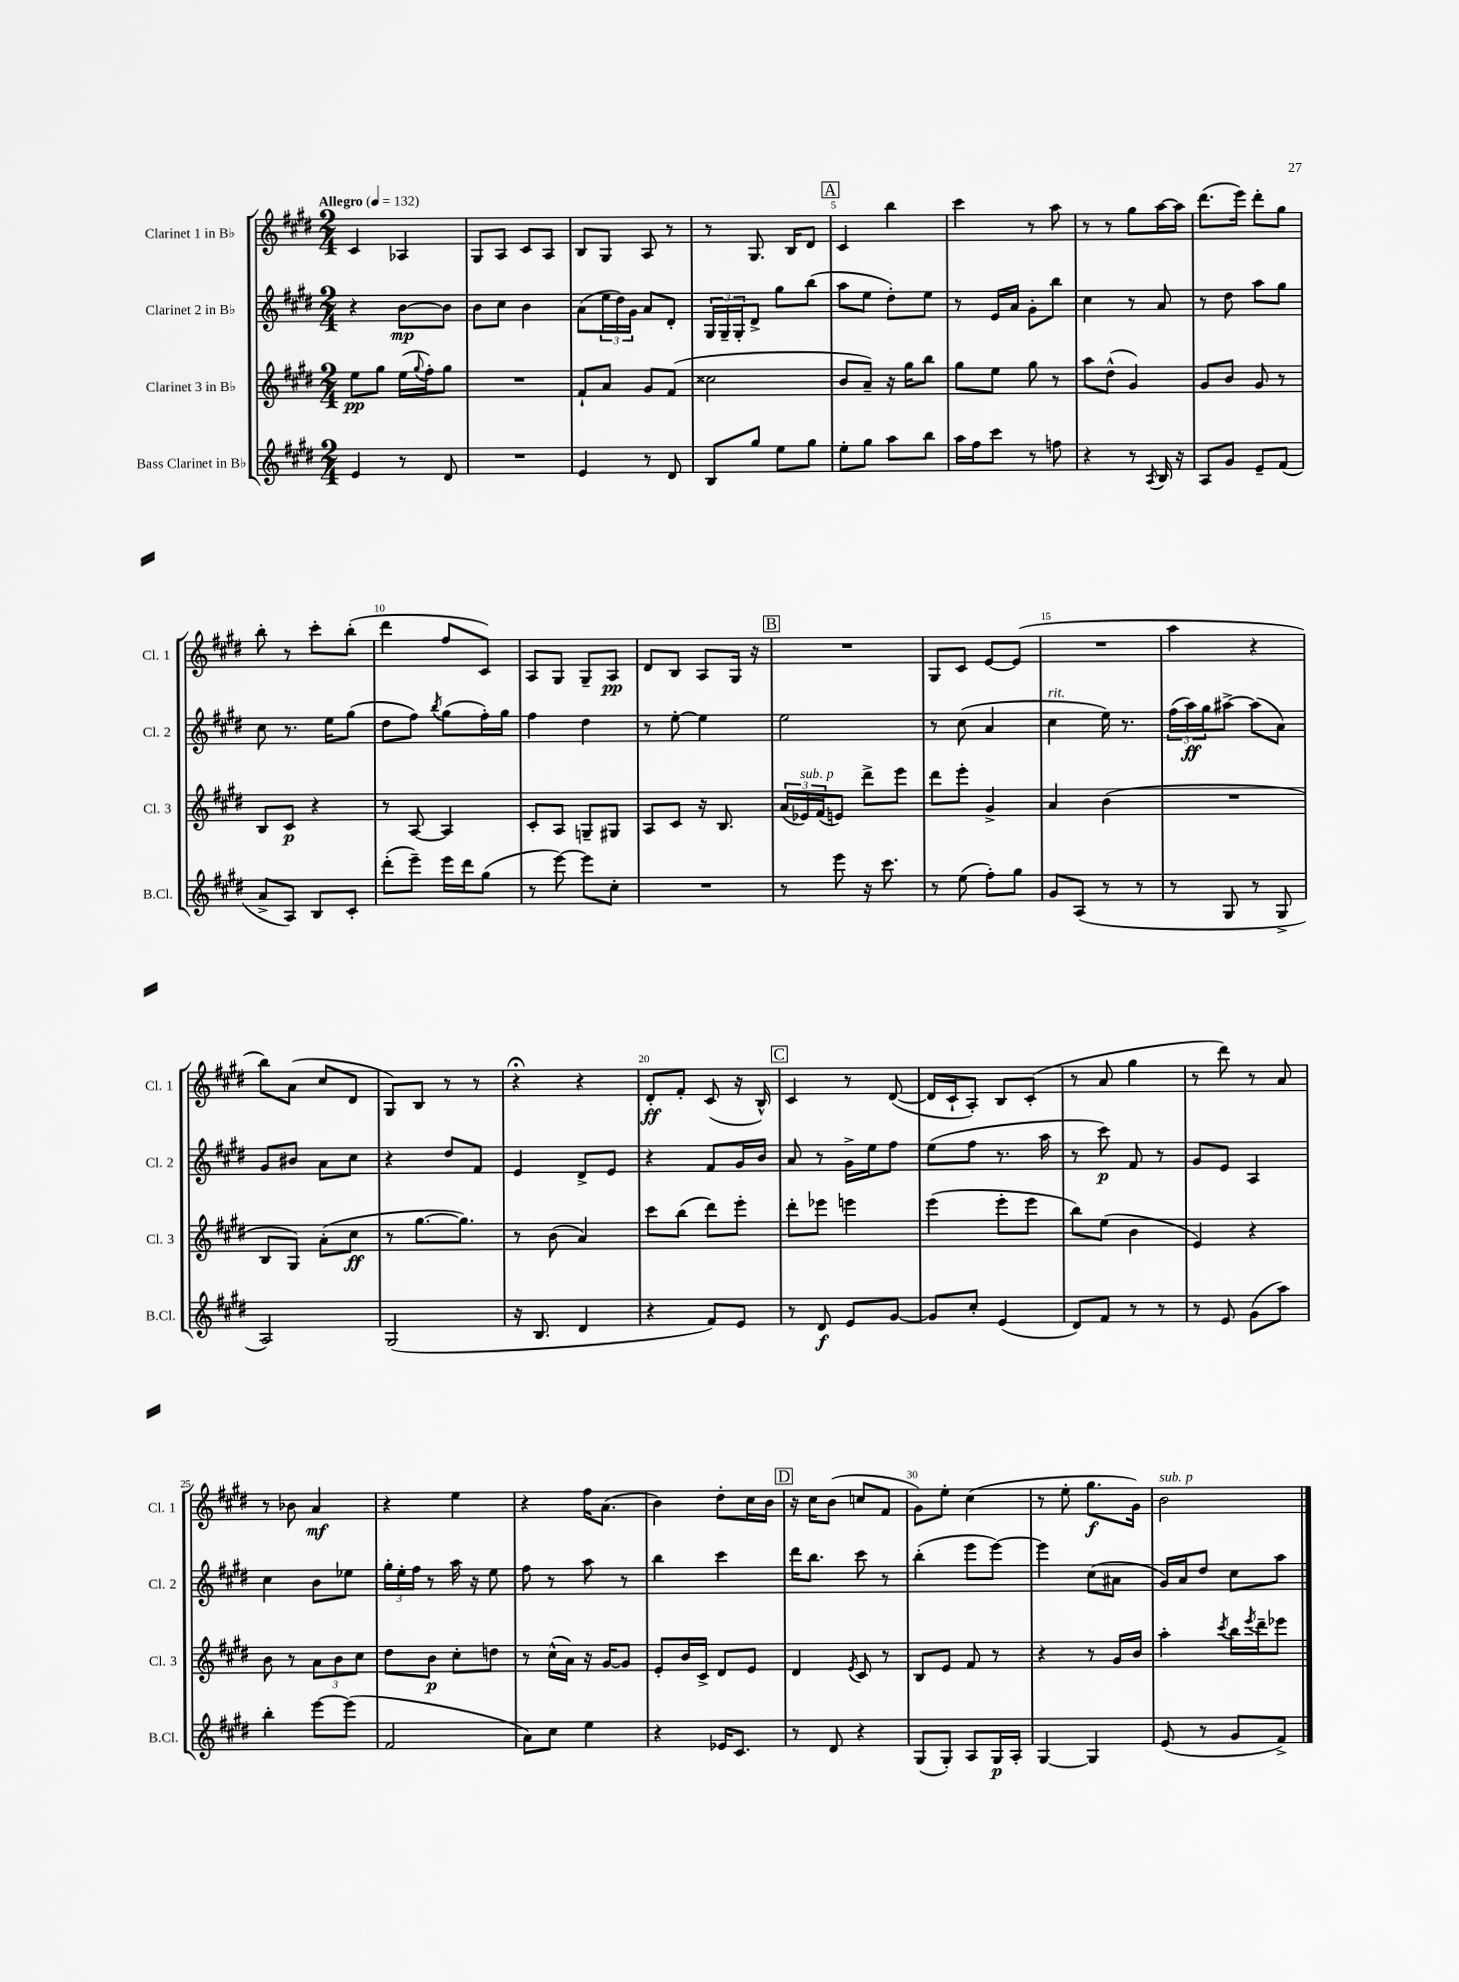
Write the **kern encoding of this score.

**kern	**dynam	**kern	**dynam	**kern	**dynam	**kern	**dynam
*part4	*part4	*part3	*part3	*part2	*part2	*part1	*part1
*staff4	*staff4	*staff3	*staff3	*staff2	*staff2	*staff1	*staff1
*I"Bass Clarinet in B♭	*	*I"Clarinet 3 in B♭	*	*I"Clarinet 2 in B♭	*	*I"Clarinet 1 in B♭	*
*I'B.Cl.	*	*I'Cl. 3	*	*I'Cl. 2	*	*I'Cl. 1	*
*clefG2	*	*clefG2	*	*clefG2	*	*clefG2	*
*k[f#c#g#d#]	*	*k[f#c#g#d#]	*	*k[f#c#g#d#]	*	*k[f#c#g#d#]	*
*M2/4	*	*M2/4	*	*M2/4	*	*M2/4	*
*MM132	*	*MM132	*	*MM132	*	*MM132	*
=1	=1	=1	=1	=1	=1	=1	=1
!	!	!	!	!	!	!LO:TX:a:B:t=Allegro	!
4e/	.	8ee\L	pp	4r	.	4c#/	.
.	.	8gg#\J	.	.	.	.	.
8r	.	(16ee\LL	.	[8b\L	mp	4A-X/	.
.	.	8qqgg#/	.	.	.	.	.
.	.	16ff#'\J)	.	.	.	.	.
8d#/	.	8gg#\J	.	8b\J]	.	.	.
=2	=2	=2	=2	=2	=2	=2	=2
2r	.	2r	.	8b\L	.	8G#/L	.
.	.	.	.	8cc#\J	.	8A/J	.
.	.	.	.	4b\	.	8c#/L	.
.	.	.	.	.	.	8A/J	.
=3	=3	=3	=3	=3	=3	=3	=3
4e/	.	8f#`/L	.	(8a\L	.	8B/L	.
.	.	8a/J	.	24ee\L	.	8G#/J	.
.	.	.	.	24dd#\)	.	.	.
.	.	.	.	24g#\JJ	.	.	.
8r	.	8g#/L	.	8a/L	.	8A/	.
8d#/	.	(8f#/J	.	8d#'/J	.	8r	.
=4	=4	=4	=4	=4	=4	=4	=4
8B/L	.	2cc##X\	.	24G#/LL	.	8r	.
.	.	.	.	24G#~/	.	.	.
.	.	.	.	24G#'/J	.	.	.
8gg#/J	.	.	.	8d#^/J	.	8.G#/	.
8ee\L	.	.	.	8gg#\L	.	.	.
.	.	.	.	.	.	16B/KL	.
8gg#\J	.	.	.	(8bb\J	.	8d#/J	.
!!LO:REH:place=s1:t=A
=5	=5	=5	=5	=5	=5	=5	=5
8ee'\L	.	8b/L	.	8aa\L	.	4c#/	.
8gg#\J	.	8a~/J)	.	8ee\J	.	.	.
8aa\L	.	16r	.	8dd#'\L)	.	4bb\	.
.	.	16gg#\KL	.	.	.	.	.
8bb\J	.	8bb\J	.	8ee\J	.	.	.
=6	=6	=6	=6	=6	=6	=6	=6
16aa\LL	.	8gg#\L	.	8r	.	4ccc#\	.
16ff#\J	.	.	.	.	.	.	.
8ccc#\J	.	8ee\J	.	16e/LL	.	.	.
.	.	.	.	16a/JJ	.	.	.
8r	.	8gg#\	.	8g#'\L	.	8r	.
8ffn\	.	8r	.	8bb\J	.	8aa\	.
=7	=7	=7	=7	=7	=7	=7	=7
4r	.	8aa\L	.	4cc#\	.	8r	.
.	.	(8dd#^^\J	.	.	.	8r	.
8r	.	4g#/)	.	8r	.	8gg#\L	.
8qA/	.	.	.	.	.	.	.
16B/	.	.	.	8a/	.	[16aa\L	.
16r	.	.	.	.	.	16aa\JJ]	.
=8	=8	=8	=8	=8	=8	=8	=8
8A/L	.	8g#/L	.	8r	.	(8.ddd#\L	.
8g#/J	.	8b/J	.	8dd#\	.	.	.
.	.	.	.	.	.	16eee\Jk)	.
8e~/L	.	8g#/	.	8aa\L	.	8ddd#'\L	.
(8f#/J	.	8r	.	8gg#\J	.	8gg#\J	.
!!LO:LB:g=z
=9	=9	=9	=9	=9	=9	=9	=9
8a^/L	.	8B/L	.	8cc#\	.	8bb'\	.
8A/J)	.	8c#/J	p	8.r	.	8r	.
8B/L	.	4r	.	.	.	8ccc#'\L	.
.	.	.	.	16ee\KL	.	.	.
8c#'/J	.	.	.	(8gg#\J	.	(8bb'\J	.
=10	=10	=10	=10	=10	=10	=10	=10
(8ddd#'\L	.	8r	.	8dd#\L	.	4ddd#\	.
8eee~\J)	.	[8A/	.	8ff#\J)	.	.	.
.	.	.	.	8qbb/	.	.	.
16eee\LL	.	4A/]	.	(8gg#\L	.	8ff#/L	.
16ddd#\J	.	.	.	.	.	.	.
(8gg#\J	.	.	.	16ff#'\L)	.	8c#/J)	.
.	.	.	.	16gg#\JJ	.	.	.
=11	=11	=11	=11	=11	=11	=11	=11
8r	.	8c#'/L	.	4ff#\	.	8A/L	.
[8eee\)	.	8A/J	.	.	.	8G#/J	.
8eee\L]	.	8Gn~/L	.	4dd#\	.	8G#~/L	.
8cc#'\J	.	8G#X/J	.	.	.	8A/J	pp
=12	=12	=12	=12	=12	=12	=12	=12
2r	.	8A/L	.	8r	.	8d#/L	.
.	.	8c#/J	.	[8ee'\	.	8B/J	.
.	.	16r	.	4ee\]	.	8A/L	.
.	.	8.B/	.	.	.	.	.
.	.	.	.	.	.	16G#/Jk	.
.	.	.	.	.	.	16r	.
!!LO:REH:place=s1:t=B
=13	=13	=13	=13	=13	=13	=13	=13
8r	.	(24a/LL	.	2ee\	.	2r	.
!	!	!LO:TX:a:i:t=sub. p	!	!	!	!	!
.	.	24e-X/)	.	.	.	.	.
.	.	(24f#/J	.	.	.	.	.
8eee\	.	8en/J)	.	.	.	.	.
16r	.	8ddd#^\L	.	.	.	.	.
8.ccc#\	.	.	.	.	.	.	.
.	.	8eee\J	.	.	.	.	.
=14	=14	=14	=14	=14	=14	=14	=14
8r	.	8ddd#\L	.	8r	.	8G#/L	.
(8ee\	.	8eee'\J	.	(8cc#\	.	8c#/J	.
8ff#'\L)	.	4g#^/	.	4a/	.	[8e/L	.
8gg#\J	.	.	.	.	.	(8e/J]	.
=15	=15	=15	=15	=15	=15	=15	=15
!	!	!	!	!LO:TX:a:i:t=rit.	!	!	!
8g#/L	.	4a/	.	4cc#\	.	2r	.
(8A/J	.	.	.	.	.	.	.
8r	.	(4b\	.	16ee\)	.	.	.
.	.	.	.	8.r	.	.	.
8r	.	.	.	.	.	.	.
=16	=16	=16	=16	=16	=16	=16	=16
8r	.	2r	.	(24ff#\LL	.	4aa\	.
.	.	.	.	24aa\)	ff	.	.
.	.	.	.	24gg#\J	.	.	.
8G#/	.	.	.	[8aa#X^\J	.	.	.
8r	.	.	.	(8aa#\L]	.	4r	.
8G#^/	.	.	.	8a\J)	.	.	.
!!LO:LB:g=z
=17	=17	=17	=17	=17	=17	=17	=17
2A/)	.	8B/L	.	8g#/L	.	8bb\L)	.
.	.	8G#/J)	.	8b#X/J	.	(8a\J	.
.	.	(8a'\L	.	8a\L	.	8cc#/L	.
.	.	8cc#\J	ff	8cc#\J	.	8d#/J	.
=18	=18	=18	=18	=18	=18	=18	=18
(2G#/	.	8r	.	4r	.	8G#/L)	.
.	.	[8.gg#\L	.	.	.	8B/J	.
.	.	.	.	8dd#/L	.	8r	.
.	.	8.gg#\J])	.	.	.	.	.
.	.	.	.	8f#/J	.	8r	.
=19	=19	=19	=19	=19	=19	=19	=19
16r	.	8r	.	4e/	.	4r;<	.
8.B/	.	.	.	.	.	.	.
.	.	(8b\	.	.	.	.	.
4d#/	.	4a/)	.	8d#^/L	.	4r	.
.	.	.	.	8e/J	.	.	.
=20	=20	=20	=20	=20	=20	=20	=20
4r	.	8ccc#\L	.	4r	.	8d#'/L	ff
.	.	(8bb\J	.	.	.	8f#'/J	.
8f#/L)	.	8ddd#\L)	.	8f#/L	.	(8c#/	.
8e/J	.	8eee'\J	.	16g#/L	.	16r	.
.	.	.	.	16b/JJ	.	16B^^/)	.
!!LO:REH:place=s1:t=C
=21	=21	=21	=21	=21	=21	=21	=21
8r	.	8ddd#'\L	.	8a/	.	4c#/	.
8d#/	f	8eee-X\J	.	8r	.	.	.
8e/L	.	4eeen\	.	16g#^\LL	.	8r	.
.	.	.	.	16ee\J	.	.	.
[8g#/J	.	.	.	8ff#\J	.	([8d#/	.
=22	=22	=22	=22	=22	=22	=22	=22
8g#/L]	.	(4eee\	.	(8ee\L	.	16d#/LL]	.
.	.	.	.	.	.	16c#`/J	.
8cc#'/J	.	.	.	8ff#\J	.	8A'/J)	.
(4e/	.	8eee'\L	.	8.r	.	8B/L	.
.	.	8eee\J	.	.	.	(8c#'/J	.
.	.	.	.	16aa\	.	.	.
=23	=23	=23	=23	=23	=23	=23	=23
8d#/L)	.	8bb\L)	.	8r	.	8r	.
8f#/J	.	(8ee\J	.	8ccc#\)	p	8a/	.
8r	.	4b\	.	8f#/	.	4gg#\	.
8r	.	.	.	8r	.	.	.
=24	=24	=24	=24	=24	=24	=24	=24
8r	.	4e/)	.	8g#/L	.	8r	.
8e/	.	.	.	8e/J	.	8ddd#\)	.
(8g#\L	.	4r	.	4A/	.	8r	.
8aa\J)	.	.	.	.	.	8a/	.
!!LO:LB:g=z
=25	=25	=25	=25	=25	=25	=25	=25
4bb'\	.	8b\	.	4cc#\	.	8r	.
.	.	8r	.	.	.	8b-X\	.
[8eee\L	.	12a\L	.	8b\L	.	4a/	mf
.	.	12b\	.	.	.	.	.
(8eee\J]	.	.	.	8ee-X\J	.	.	.
.	.	12cc#\J	.	.	.	.	.
=26	=26	=26	=26	=26	=26	=26	=26
2f#/	.	8dd#\L	.	24gg#'\LL	.	4r	.
.	.	.	.	24ee'\	.	.	.
.	.	.	.	24ff#\JJ	.	.	.
.	.	8b\J	p	8r	.	.	.
.	.	8cc#'\L	.	16aa\	.	4ee\	.
.	.	.	.	16r	.	.	.
.	.	8ddn\J	.	8ee\	.	.	.
=27	=27	=27	=27	=27	=27	=27	=27
8a\L)	.	8r	.	8ff#\	.	4r	.
8cc#\J	.	(16cc#^^\LL	.	8r	.	.	.
.	.	16a\JJ)	.	.	.	.	.
4ee\	.	16r	.	8aa\	.	16ff#\KL	.
.	.	[16g#/KL	.	.	.	(8.a\J	.
.	.	8g#/J]	.	8r	.	.	.
=28	=28	=28	=28	=28	=28	=28	=28
4r	.	8e'/L	.	4bb\	.	4b\)	.
.	.	16b/L	.	.	.	.	.
.	.	16c#^/JJ	.	.	.	.	.
16e-X/KL	.	8d#/L	.	4ccc#\	.	8dd#'\L	.
8.c#/J	.	.	.	.	.	.	.
.	.	8e/J	.	.	.	16cc#\L	.
.	.	.	.	.	.	16b\JJ	.
!!LO:REH:place=s1:t=D
=29	=29	=29	=29	=29	=29	=29	=29
8r	.	4d#/	.	16ddd#\KL	.	16r	.
.	.	.	.	8.bb\J	.	16cc#\KL	.
8d#/	.	.	.	.	.	(8b\J	.
.	.	8qe/	.	.	.	.	.
4r	.	8c#/	.	8ccc#\	.	8ccn/L	.
.	.	8r	.	8r	.	8f#/J	.
=30	=30	=30	=30	=30	=30	=30	=30
(8G#/L	.	8B/L	.	(4bb'\	.	8g#\L)	.
8G#'/J)	.	8e/J	.	.	.	8ee'\J	.
8A/L	.	8f#/	.	8eee\L	.	(4cc#\	.
16G#/L	p	8r	.	[8eee\J)	.	.	.
16A'/JJ	.	.	.	.	.	.	.
=31	=31	=31	=31	=31	=31	=31	=31
[4G#/	.	4r	.	4eee\]	.	8r	.
.	.	.	.	.	.	8ee'\	.
4G#/]	.	8r	.	(8cc#\L	.	8.gg#\L	f
.	.	16g#/LL	.	8a#X\J	.	.	.
.	.	16b/JJ	.	.	.	16g#\Jk)	.
=32	=32	=32	=32	=32	=32	=32	=32
!	!	!	!	!	!	!LO:TX:a:i:t=sub. p	!
(8e/	.	4aa'\	.	16g#/LL)	.	2b\	.
.	.	.	.	16a/J	.	.	.
8r	.	.	.	8dd#/J	.	.	.
.	.	8qccc#/	.	.	.	.	.
8g#/L	.	16bb\LL	.	8cc#\L	.	.	.
.	.	8qeee/	.	.	.	.	.
.	.	16ddd#~\J	.	.	.	.	.
8f#^/J)	.	8eee-X\J	.	8aa\J	.	.	.
==	==	==	==	==	==	==	==
*-	*-	*-	*-	*-	*-	*-	*-
